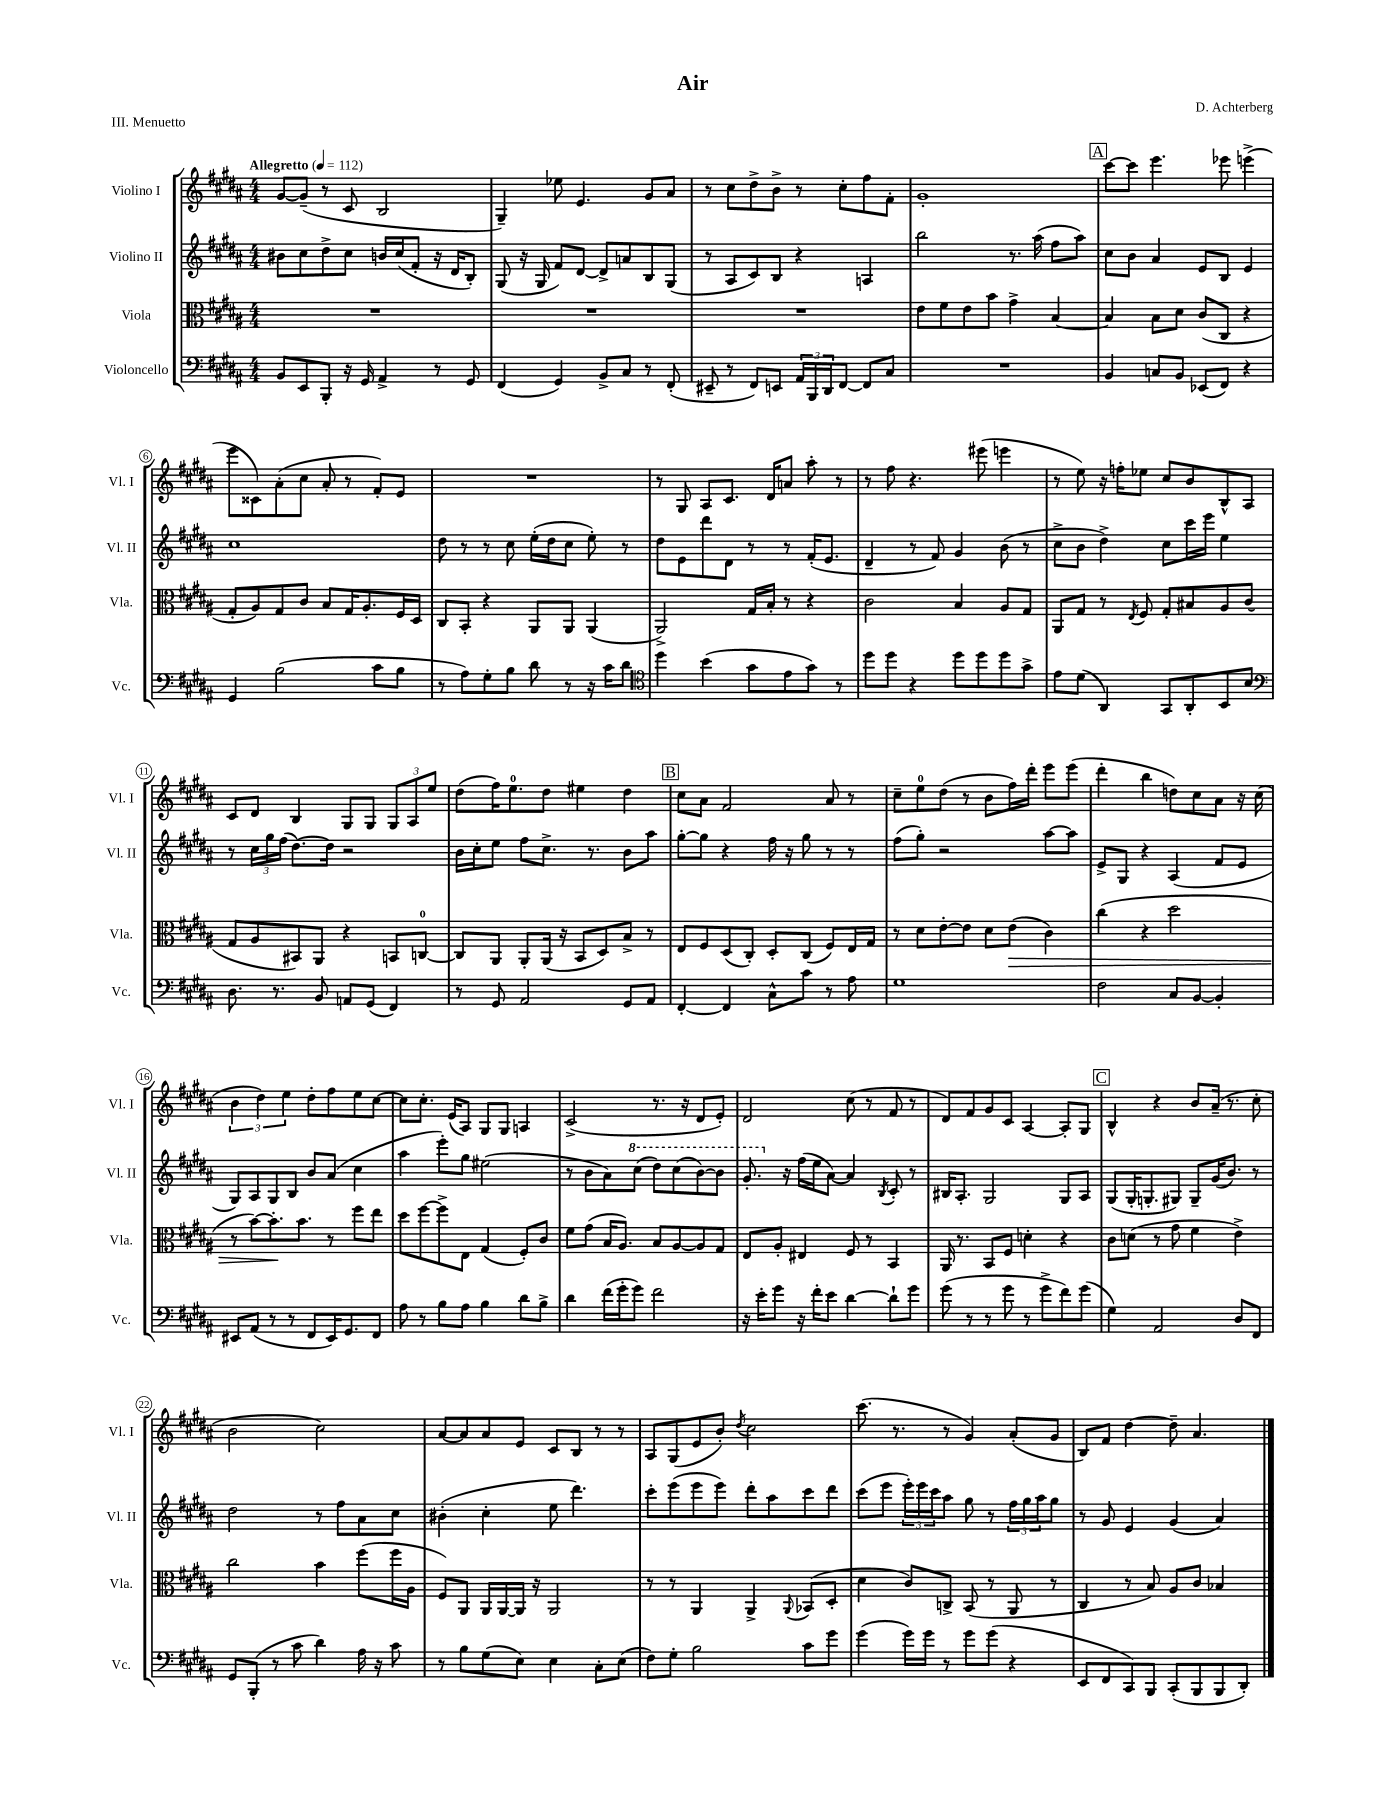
\header { title = "Air" composer = "D. Achterberg" piece = "III. Menuetto" }
<<
\new StaffGroup <<
\new Staff = "s0" \with { instrumentName = "Violino I" shortInstrumentName = "Vl. I" } {
    \clef treble \key b \major \numericTimeSignature \time 4/4 \tempo "Allegretto" 4 = 112
    gis'8~ gis'8--( r8 cis'8 b2 |
    gis4--) ees''8 e'4. gis'8 ais'8 |
    r8 cis''8 dis''8-> b'8-> r8 cis''8-. fis''8 fis'8-. |
    gis'1-. |
    \mark \markup { \box "A" } cis'''8~ cis'''8 e'''4. ees'''8 e'''4->( |
    e'''8 cisis'8) ais'8-.( cis''8 ais'8-. r8 fis'8-.) e'8 |
    R1 |
    r8 gis8 ais8 cis'8. dis'16 a'8 ais''8-. r8 |
    r8 fis''8 r4. eis'''8( e'''4 |
    r8 e''8) r16 f''16-. ees''8 cis''8 b'8 b8-^ ais8 |
    cis'8 dis'8 b4 gis8 gis8 \tuplet 3/2 { gis8 ais8 e''8 } |
    dis''8( fis''16) e''8.-0 dis''8 eis''4 dis''4 |
    \mark \markup { \box "B" } cis''8 ais'8 fis'2 ais'8 r8 |
    cis''8-- e''8-0 dis''8( r8 b'8 fis''16) dis'''16-. e'''8 e'''8( |
    dis'''4-. b''4 d''8) cis''8 ais'8 r16 cis''16( |
    \tuplet 3/2 { b'4 dis''4) e''4 } dis''8-. fis''8 e''8 cis''8~ |
    cis''8 cis''8.-. e'16( ais8) gis8 gis8 a4 |
    cis'2->( r8. r16 dis'8 e'8-.) |
    dis'2 cis''8( r8 fis'8 r8 |
    dis'8) fis'8 gis'8 cis'8 ais4~ ais8-. gis8 |
    \mark \markup { \box "C" } b4-^ r4 b'8 ais'16--( r8. cis''8-. |
    b'2 cis''2) |
    ais'8~ ais'8 ais'8 e'8 cis'8 b8 r8 r8 |
    ais8 gis8( e'8 b'8-.) \acciaccatura { dis''8 } cis''2 |
    cis'''8.( r8. r8 gis'4) ais'8-.( gis'8 |
    b8) fis'8 dis''4~ dis''8-- ais'4. \bar "|." |
}
\new Staff = "s1" \with { instrumentName = "Violino II" shortInstrumentName = "Vl. II" } {
    \clef treble \key b \major \numericTimeSignature \time 4/4
    bis'8 cis''8 dis''8-> cis''8 b'16 cis''16( fis'8-. r16 dis'16 b8-.) |
    gis8( r16 gis16 fis'8) dis'8~ dis'8-> a'8 b8 gis8( |
    r8 ais8 cis'8) b8 r4 a4 |
    b''2 r8. ais''16( fis''8 ais''8) |
    \mark \markup { \box "A" } cis''8 b'8 ais'4 e'8 b8 e'4 |
    cis''1 |
    dis''8 r8 r8 cis''8 e''16-.( dis''16 cis''8 e''8-.) r8 |
    dis''8 e'8 dis'''8 dis'8 r8 r8 fis'16-.( e'8. |
    dis'4-- r8 fis'8) gis'4 b'8( r8 |
    cis''8-> b'8 dis''4->) cis''8 cis'''16 e'''16 e''4 |
    r8 \tuplet 3/2 { cis''16 gis''16 fis''16( } dis''8.~) dis''16 r2 |
    b'16 cis''16-. e''8 fis''8 cis''8.-> r8. b'8 ais''8 |
    \mark \markup { \box "B" } gis''8~-. gis''8 r4 fis''16 r16 gis''8 r8 r8 |
    fis''8( gis''8-.) r2 ais''8~ ais''8 |
    e'8-> gis8 r4 ais4( fis'8 e'8 |
    gis8) ais8 gis8 b8 b'8 ais'8( cis''4 |
    ais''4 e'''8-.) gis''8 eis''2( |
    r8 b'8 ais'8) \ottava #1 cis'''8( dis'''8) cis'''8( b''8~) b''8 |
    gis''8.-. \ottava #0 r16 fis''16( e''16 ais'8~) ais'4 \acciaccatura { b8 } cis'8-. r8 |
    bis16 ais8.-. gis2 gis8 ais8 |
    \mark \markup { \box "C" } gis8( gis16-. g8.-. gis8) gis8-- gis'16( b'8.) r8 |
    dis''2 r8 fis''8 ais'8 cis''8 |
    bis'4-.( cis''4-. e''8 dis'''4.) |
    cis'''8-. e'''8( e'''8 e'''8) dis'''8-. ais''8 cis'''8 dis'''8 |
    cis'''8( e'''8 \tuplet 3/2 { e'''16-.) e'''16 cis'''16 } ais''8 gis''8 r8 \tuplet 3/2 { fis''16 gis''16 ais''16 } gis''8 |
    r8 gis'8 e'4 gis'4( ais'4) \bar "|." |
}
\new Staff = "s2" \with { instrumentName = "Viola" shortInstrumentName = "Vla." } {
    \clef alto \key b \major \numericTimeSignature \time 4/4
    R1 |
    R1 |
    R1 |
    e'8 fis'8 e'8 b'8 gis'4-> b4~ |
    \mark \markup { \box "A" } b4 b8 dis'8 cis'8( cis8 r4 |
    gis8-. ais8) gis8 cis'8 b8 gis16 ais8.-. fis16 dis16 |
    cis8 b,8-. r4 ais,8 ais,8 ais,4( |
    ais,2->) gis16 b16-. r8 r4 |
    cis'2 b4 ais8 gis8 |
    ais,8 gis8 r8 \acciaccatura { e8 } fis8 gis8-. bis8 ais8 cis'8( |
    gis8 ais8 bis,8) ais,8 r4 b,8 c8-0~ |
    c8 ais,8 ais,8-. ais,16( r16 b,8 dis8) b8-> r8 |
    \mark \markup { \box "B" } e8 fis8 dis8( cis8-.) dis8-. cis8( fis8) e16 gis16 |
    r8 dis'8 e'8~-. e'8 dis'8 e'8\>( cis'4) |
    cis''4( r4 dis''2 |
    r8 b'8~) b'8.-.\! b'8. r8 fis''8 e''8 |
    dis''8 fis''8~ fis''8-> e8 gis4( fis8-.) cis'8 |
    fis'8 gis'8( b16 ais8.) b8 ais8~ ais8 gis8 |
    e8 ais8-. eis4 fis8 r8 b,4 |
    ais,16 r8. b,8 fis8 d'4-. r4 |
    \mark \markup { \box "C" } cis'8 d'8( r8 gis'8 fis'4 e'4->) |
    cis''2 b'4 fis''8( fis''16 ais16 |
    fis8) ais,8 ais,16 ais,16~ ais,16 r16 ais,2 |
    r8 r8 ais,4 ais,4-> \appoggiatura { ais,8 } bes,8( dis8-. |
    dis'4 cis'8) c8-> b,8( r8 ais,8 r8 |
    cis4 r8 b8) ais8 cis'8 bes4 \bar "|." |
}
\new Staff = "s3" \with { instrumentName = "Violoncello" shortInstrumentName = "Vc." } {
    \clef bass \key b \major \numericTimeSignature \time 4/4
    b,8 e,8 b,,8-. r16 gis,16 ais,4-> r8 gis,8 |
    fis,4( gis,4) b,8-> cis8 r8 fis,8-.( |
    eis,8-- r8 fis,8) e,8 \tuplet 3/2 { ais,16 b,,16 dis,16 } fis,8~ fis,8 cis8 |
    R1 |
    \mark \markup { \box "A" } b,4 c8 b,8 ees,8( fis,8) r4 |
    gis,4 b2( cis'8 b8 |
    r8 ais8) gis8-. b8 dis'8 r8 r16 cis'16 dis'8 |
    \clef tenor dis''4 b'4( gis'8 e'8 gis'8) r8 |
    dis''8 dis''8 r4 dis''8 dis''8 dis''8 gis'8-> |
    e'8 dis'8( ais,4) gis,8 ais,8-. b,8 b8 |
    \clef bass dis8. r8. b,8 a,8 gis,8( fis,4) |
    r8 gis,8 ais,2 gis,8 ais,8 |
    \mark \markup { \box "B" } fis,4~-. fis,4 cis8-^ cis'8 r8 ais8 |
    gis1 |
    fis2 cis8 b,8~ b,4-. |
    eis,8 ais,8( r8 r8 fis,8 eis,16) gis,8. fis,8 |
    ais8 r8 b8 ais8 b4 dis'8 b8-> |
    dis'4 fis'16( gis'16-. gis'8) fis'2 |
    r16 e'16-. gis'8 r16 fis'16-. e'8 dis'4~ dis'8-! gis'8 |
    gis'8( r8 r8 gis'8 r8 gis'8-> fis'8) gis'8( |
    \mark \markup { \box "C" } gis4) ais,2 dis8 fis,8 |
    gis,8 b,,8-.( r8 cis'8 dis'4) ais16 r16 cis'8 |
    r8 b8 gis8( e8) e4 cis8-. e8( |
    fis8) gis8-. b2 cis'8 gis'8 |
    gis'4( gis'16) gis'16 r8 gis'8 gis'8( r4 |
    e,8 fis,8 cis,8) b,,8 cis,8-.( b,,8 b,,8 dis,8-.) \bar "|." |
}
>>
>>
\layout { \context { \Score \override BarNumber.stencil = #(make-stencil-circler 0.1 0.3 ly:text-interface::print) } }
